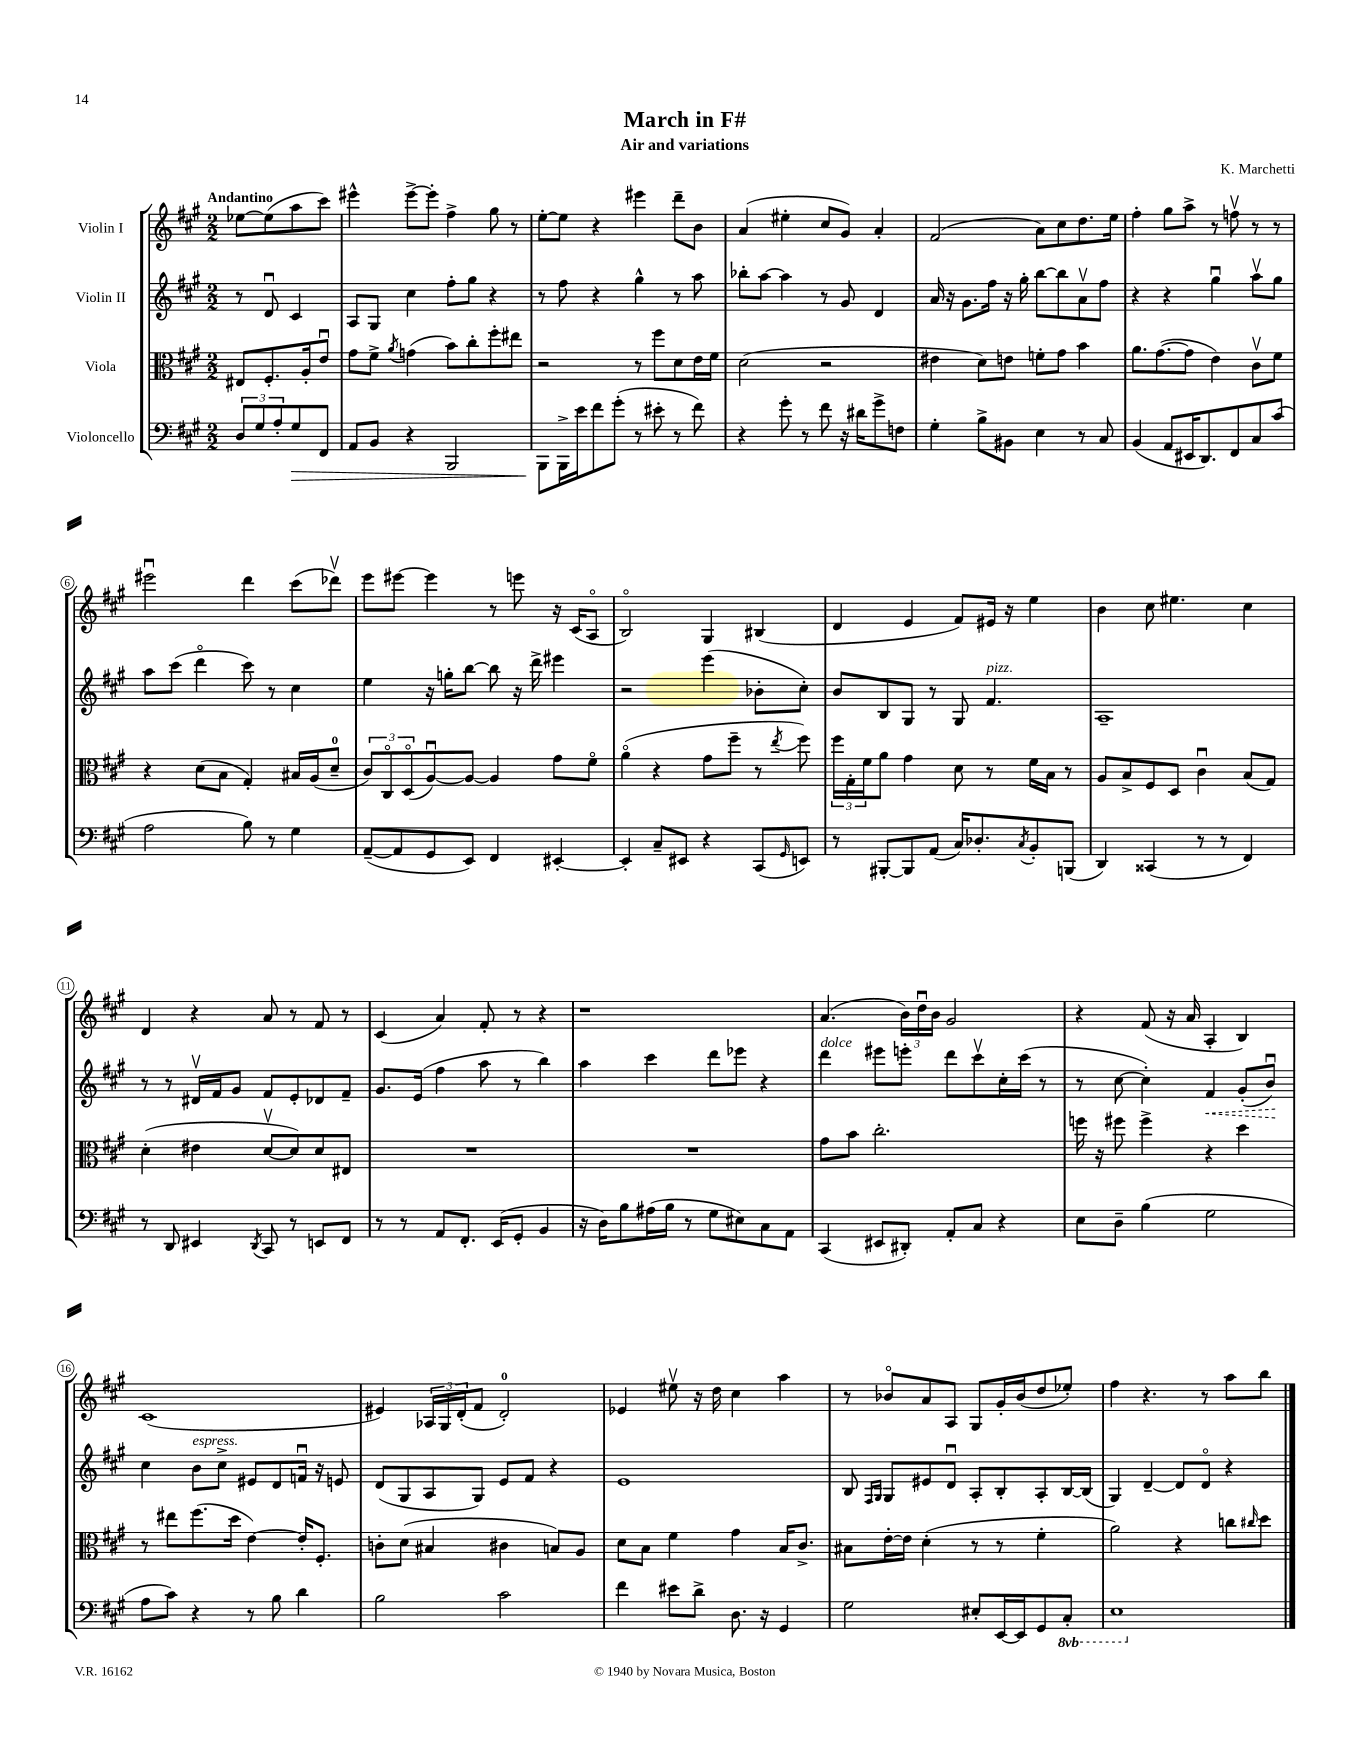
\header { title = "March in F#" composer = "K. Marchetti" subtitle = "Air and variations" }
<<
\new StaffGroup <<
\new Staff = "s0" \with { instrumentName = "Violin I" } {
    \clef treble \key a \major \numericTimeSignature \time 2/2 \partial 2 \tempo "Andantino"
    ees''8~ ees''8( a''8 cis'''8) |
    eis'''4-^ eis'''8~-> eis'''8-. fis''4-> gis''8 r8 |
    e''8~-. e''8 r4 eis'''4 d'''8-- b'8 |
    a'4( eis''4-. cis''8 gis'8) a'4-. |
    fis'2( a'8) cis''8 d''8. e''16 |
    fis''4-. gis''8 a''8-> r8 f''8\upbow r8 r8 |
    eis'''2\downbow d'''4 cis'''8( des'''8\upbow) |
    e'''8 eis'''8~ eis'''4 r8 e'''8 r16 cis'16( a8\flageolet |
    b2\flageolet) gis4 bis4( |
    d'4 e'4 fis'8) eis'16 r16 e''4 |
    b'4 cis''8 eis''4. cis''4 |
    d'4 r4 a'8 r8 fis'8 r8 |
    cis'4( a'4) fis'8-. r8 r4 |
    r1 |
    a'4.( \tuplet 3/2 { b'16) d''16\downbow b'16 } gis'2 |
    r4 fis'8( r16 a'16 a4-. b4) |
    cis'1( |
    eis'4) \tuplet 3/2 { aes16 gis16 d'16-.( } fis'8 d'2-0-.) |
    ees'4 eis''8\upbow r16 d''16 cis''4 a''4 |
    r8 bes'8\flageolet a'8 a8 gis8 gis'16-. bes'16( d''8 ees''8-.) |
    fis''4 r4. r8 a''8 b''8 \bar "|." |
}
\new Staff = "s1" \with { instrumentName = "Violin II" } {
    \clef treble \key a \major \numericTimeSignature \time 2/2 \partial 2
    r8 d'8\downbow cis'4 |
    a8 gis8 cis''4 fis''8-. gis''8 r4 |
    r8 fis''8 r4 gis''4-^ r8 a''8 |
    bes''8-. a''8~ a''4 r8 gis'8 d'4 |
    a'16 r16 gis'8. fis''16 r16 gis''16-. b''8~ b''8 a'8\upbow fis''8 |
    r4 r4 gis''4\downbow a''8\upbow gis''8 |
    a''8 cis'''8( d'''4\flageolet cis'''8) r8 cis''4 |
    e''4 r16 g''16-. b''8~ b''8 r16 d'''16-> eis'''4 |
    r2 e'''4( bes'8-. cis''8-.) |
    b'8 b8 gis8 r8 gis8 fis'4.^\markup { \italic "pizz." } |
    a1-- |
    r8 r8 dis'16\upbow fis'16 gis'8 fis'8 e'8-. des'8 fis'8-- |
    gis'8. e'16( fis''4 a''8 r8 b''4) |
    a''4 cis'''4 d'''8 ees'''8 r4 |
    d'''4^\markup { \italic "dolce" } eis'''8 e'''8-. d'''8 cis'''8\upbow cis''16-. cis'''16( r8 |
    r8 cis''8~ cis''4-.) \once \override Hairpin.style = #'dashed-line fis'4\< gis'8-.( b'8\downbow\!) |
    cis''4 b'8^\markup { \italic "espress." } cis''8-> eis'8 d'8 f'16\downbow r16 e'8 |
    d'8( gis8 a8 gis8) e'8 fis'8 r4 |
    e'1 |
    b8 \grace { fis16 gis16 } gis8 eis'8 d'8\downbow a8-. b8-. a8-. b16~ b16( |
    gis4) d'4~-- d'8 d'8\flageolet r4 \bar "|." |
}
\new Staff = "s2" \with { instrumentName = "Viola" } {
    \clef alto \key a \major \numericTimeSignature \time 2/2 \partial 2
    eis8 fis8.-. a16-. e'8\downbow |
    gis'8 fis'8-> \acciaccatura { a'8 } g'4( b'8) cis''8-. fis''8-. eis''8 |
    r2 r8 fis''8 d'8 e'16 fis'16 |
    d'2( r2 |
    eis'4 d'8) e'8 f'8-. gis'8 b'4 |
    a'8. gis'8.~( gis'8 e'4) cis'8\upbow fis'8 |
    r4 d'8( b8 gis4-.) bis16 a16( d'8-0-- |
    \tuplet 3/2 { cis'8) cis8\flageolet d8\flageolet( } a8~\downbow) a8~ a4 gis'8 fis'8\flageolet |
    a'4\flageolet( r4 gis'8 fis''8-- r8 \acciaccatura { e''8 } fis''8) |
    \tuplet 3/2 { fis''16 gis16-. fis'16 } a'8 gis'4 d'8 r8 fis'16 b16 r8 |
    a8 b8-> fis8 d8 cis'4\downbow b8( gis8) |
    d'4-.( eis'4 d'8~\upbow d'8) d'8 eis8 |
    R1 |
    R1 |
    gis'8 b'8 cis''2.-. |
    f''16 r16 fis''8 fis''4-> r4 d''4 |
    r8 eis''8 fis''8.( d''16 e'4~) e'16-. fis8.-. |
    c'8-. d'8( bis4 cis'4 b8) a8 |
    d'8 b8 fis'4 gis'4 b16 cis'8.-> |
    bis8 e'16~-. e'16 d'4-.( r8 r8 fis'4-. |
    a'2) r4 c''8 \grace { cis''16 } d''8 \bar "|." |
}
\new Staff = "s3" \with { instrumentName = "Violoncello" } {
    \clef bass \key a \major \numericTimeSignature \time 2/2 \set Staff.ottavationMarkups = #ottavation-simple-ordinals \partial 2
    \tuplet 3/2 { d8 gis8 a8-. } gis8\> fis,8 |
    a,8 b,8 r4 b,,2 |
    b,,8\! b,,16-> e'16 fis'8 gis'8-.( r8 eis'8-. r8 fis'8) |
    r4 gis'8-. r8 fis'8 r16 dis'16 gis'8-> f8 |
    gis4-. b8-> bis,8 e4 r8 cis8 |
    b,4( a,8 eis,16 d,8.) fis,8 cis8 cis'8( |
    a2 b8) r8 gis4 |
    a,8~--( a,8 gis,8 e,8) fis,4 eis,4~-. |
    eis,4-. cis8-- eis,8 r4 cis,8( \grace { gis,16 } e,8) |
    r8 bis,,8~-. bis,,8 a,8( cis16) des8.-. \acciaccatura { cis8 } b,8-. b,,8( |
    d,4) cisis,4( r8 r8 fis,4) |
    r8 d,8 eis,4 \acciaccatura { d,8 } cis,8 r8 e,8 fis,8 |
    r8 r8 a,8 fis,8.-. e,16( gis,8-. b,4 |
    r16 d16) b8 ais16( b16 r8 gis8 eis8) cis8 a,8 |
    cis,4( eis,8 dis,8-.) a,8-. cis8 r4 |
    e8 d8-- b4( gis2 |
    a8 cis'8) r4 r8 b8 d'4 |
    b2 cis'2 |
    fis'4 eis'8 d'8-> d8. r16 gis,4 |
    gis2 eis8-. e,16~ e,16 gis,8 \ottava #-1 cis,8-. |
    e,1 \ottava #0 \bar "|." |
}
>>
>>
\layout { \context { \Score \override BarNumber.stencil = #(make-stencil-circler 0.1 0.3 ly:text-interface::print) } }
